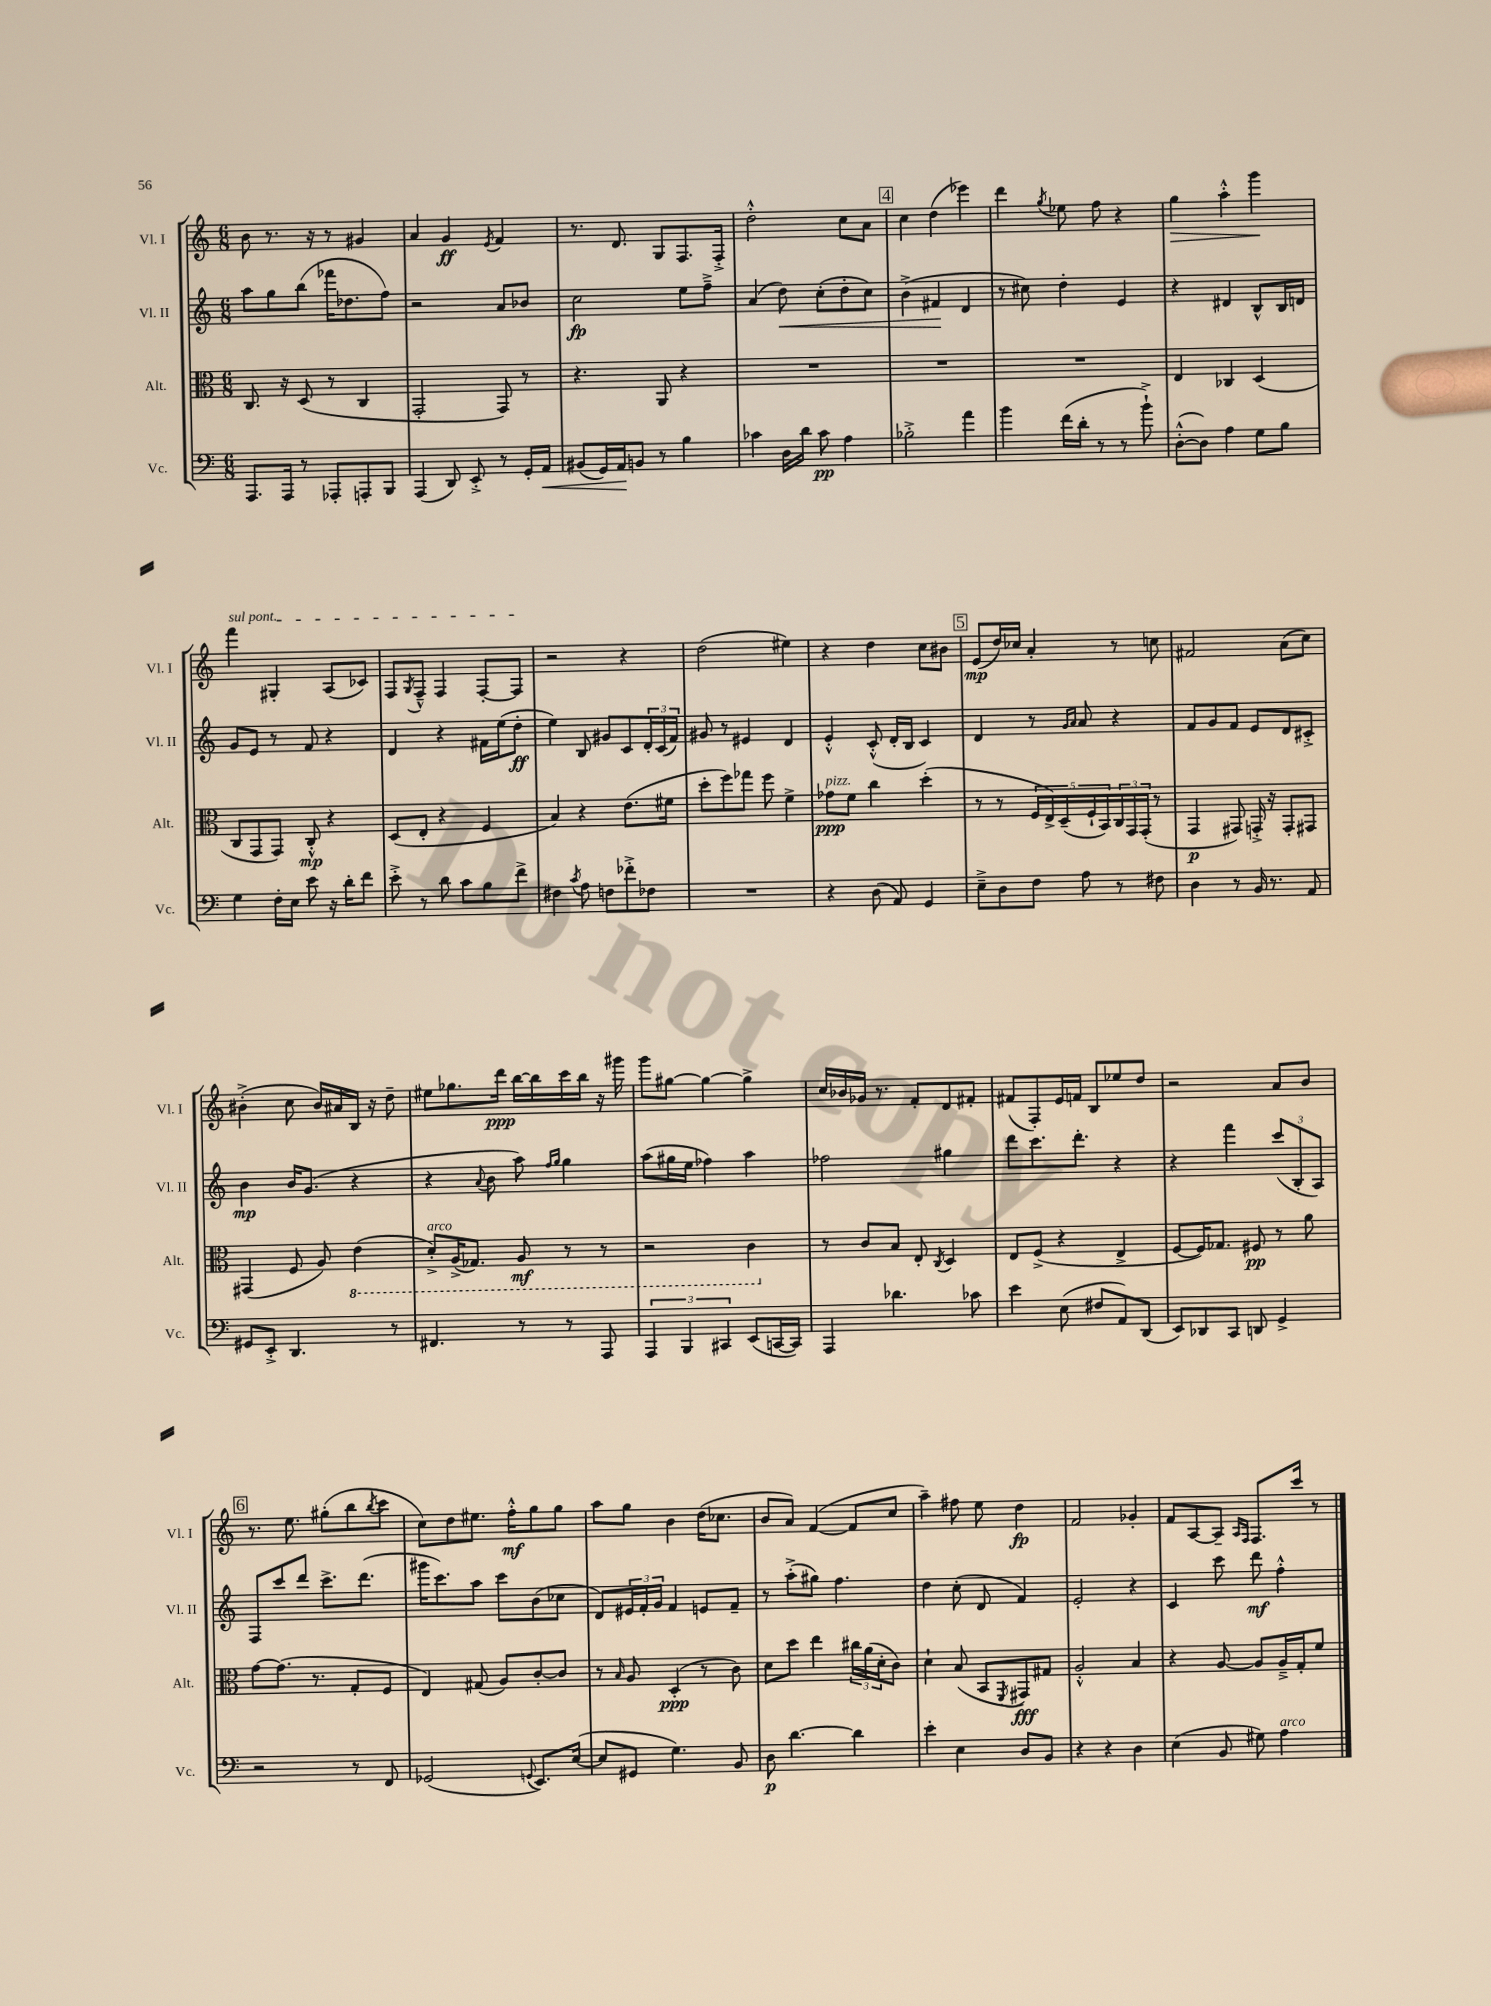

**kern	**kern	**kern	**kern
*staff4	*staff3	*staff2	*staff1
*clefF4	*clefC3	*clefG2	*clefG2
*k[]	*k[]	*k[]	*k[]
*M6/8	*M6/8	*M6/8	*M6/8
8.AAA	8.C	8aa	8b
.	.	8gg	8.r
16AAA	16r	.	.
8r	(8D	(8bb	.
.	.	.	16r
8AAA-'	8r	16fff-	8r
.	.	8.dd-	.
8AAA'	4C	.	4g#
8BBB	.	8ff)	.
=	=	=	=
(4AAA	2GG'	2r	4a
8DD)	.	.	4g
8EE'^	.	.	.
.	.	.	8qe
8r	8GG)	8a	4f
16GG'	8r	8b-	.
16AA	.	.	.
=	=	=	=
(8BB#	4.r	2cc	8.r
16GG)	.	.	.
16AA	.	.	8.d
8BB	.	.	.
8r	8AA	.	8G
4B	4r	8ee	8.F
.	.	8ff~^	.
.	.	.	16F'^
=	=	=	=
4c-	2.r	(4a	2dd'^^
16D	.	8dd)	.
16d	.	.	.
8c-	.	(8cc'	.
4A	.	8dd'	8cc
.	.	8cc)	8a
=	=	=	=
2B-'^	2.r	(4b^	4cc
.	.	4f#	(4dd
4a	.	4d	4eee-)
=	=	=	=
4b	2.r	8r	4ddd
.	.	8cc#)	.
.	.	.	8qgg
(16f	.	4dd'	8ee-
16d'	.	.	.
8r	.	.	8ff
8r	.	4e	4r
8b`^)	.	.	.
=	=	=	=
([8D'^^	4E	4r	4gg
8D])	.	.	.
4A	4C-	4d#	4aa'^^
8G	(4D	8B^^	4ggg
8B	.	16B	.
.	.	16d	.
=	=	=	=
4G	8C	8g	4fff
.	8GG	8e	.
16F'	8GG)	8r	4G#'
16E	.	.	.
8e	8C'^^	8f	.
16r	4r	4r	(8A
16d'	.	.	.
8f	.	.	8c-)
=	=	=	=
8e'^	(8D	4d	8F
.	.	.	8qG
8r	8E'	.	8F~^^
8d	4r	4r	4F
8c	.	.	.
8B	4F	16f#	[8F'
.	.	(16ee	.
8f^	.	8dd'	8F]
=	=	=	=
4F#	4B)	4ee)	2r
8qc	.	.	.
8A	4r	8B	.
8F	.	8g#	.
8f-'^	(8.e	8c	4r
8F-	.	24d'	.
.	.	(24c	.
.	16f#	.	.
.	.	24f)	.
=	=	=	=
2.r	8dd'	8g#	(2dd
.	8ff)	8r	.
.	8gg-	4e#	.
.	8ff	.	.
.	4f^	4d	4ee#)
=	=	=	=
4r	8g-	4e'^^	4r
.	8f	.	.
(8D	4cc	(8c'^^	4dd
8AA)	.	16d'	.
.	.	16B	.
4GG	(4dd'	4c)	8cc
.	.	.	8b#
=	=	=	=
8E~^	8r	4d	(8e
8D	8r	.	16dd)
.	.	.	16cc-
8F	20F	8r	4a'
.	20E^)	.	.
.	(20D~	.	.
.	.	16qqg	.
.	.	16qqa	.
8A	.	8a	.
.	20F`	.	.
.	20BB)	.	.
8r	24C	4r	8r
.	24GG	.	.
.	(24GG'	.	.
8F#	8r	.	8cc
=	=	=	=
4D	4GG	8f	2f#
.	.	8g	.
8r	8GG#)	8f	.
16BB	16GG'^	8e	.
8.r	16r	.	.
.	8GG'	8d	(8a
8AA	8GG#	8c#'^	8cc)
=	=	=	=
8GG#	(4GG#	4b	(4b#'^
8EE'^	.	.	.
4.DD	8F	16b	8cc
.	.	(8.g	.
.	8A)	.	16b#)
.	.	.	16a#
.	(4E	4r	16B
.	.	.	16r
8r	.	.	8dd~
=	=	=	=
4.FF#	8D'^)	4r	8ee#
.	(16AA^	.	8.gg-
.	8.GG-)	.	.
.	.	8qqa	.
.	.	8b	.
.	.	.	16ddd
8r	8AA	8aa)	[16bb
.	.	.	16bb]
.	.	16qqff	.
.	.	16qqgg	.
8r	8r	4gg	16ccc
.	.	.	16bb
8AAA	8r	.	16r
.	.	.	16ggg#
=	=	=	=
6AAA	2r	(8aa	8ggg
.	.	16gg#	[8gg#
6BBB	.	.	.
.	.	16ee	.
.	.	4ff-)	4gg#_
6CC#	.	.	.
(8EE	4C	4aa	4gg#^]
[16CC	.	.	.
16CC])	.	.	.
=	=	=	=
4AAA	8r	2ff-	16cc
.	.	.	16b-
.	8c	.	16g-
.	.	.	8.r
4.d-	8B	.	.
.	8E'	.	8f'
.	8qC	.	.
.	4D	4gg#	8d
8c-	.	.	8f#'
=	=	=	=
4e	8E	8ddd	(8f#
.	(8F^	8.ccc	8F')
(8E	4r	.	16e
.	.	8.ddd'	16f
8F#	.	.	8B
8AA)	4E^	4r	8ee-
(8DD	.	.	8dd
=	=	=	=
8EE)	[8F	4r	2r
8DD-	16F])	.	.
.	8.G-	.	.
8CC	.	4fff	.
8DD	8F#	.	.
4GG^	8r	(12ccc	8a
.	.	12B'	.
.	8a	.	8b
.	.	12A)	.
=	=	=	=
2r	[8g	8F	8.r
.	(8.g]	8ccc	.
.	.	.	8.ee
.	.	8ddd	.
.	8.r	.	.
.	.	8.ccc^	(8gg#'
8r	8G'	.	8bb
.	.	(8.ddd	.
.	.	.	8qbb
8FF	8F	.	8ccc
=	=	=	=
(2GG-	4E)	16ggg#	8cc)
.	.	8.ccc)	.
.	.	.	8dd
.	(8G#	8aa	8.ee#
.	8A)	8ccc	.
.	.	.	16ff'^^
8qqGG	.	.	.
8.EE)	[8c'	(8b	8gg
.	8c]	8cc-	8gg
([16E	.	.	.
=	=	=	=
8E]	8r	8d)	8aa
.	16qqB	.	.
8GG#	8A	24e#	8gg
.	.	24f'	.
.	.	24g	.
4.G)	(4D'	4f	4b
.	8r	8e	(16dd
.	.	.	8.cc-
8BB	8c)	8f~	.
=	=	=	=
8D	8d	8r	8b
[4.d	8dd	(8aa'^	8a)
.	4ee	8gg#)	([4f
.	.	4.ff	.
4d]	24cc#	.	8f]
.	(24a	.	.
.	24d'	.	.
.	8c)	.	8cc
=	=	=	=
4e'	4d`	4dd	4aa~)
4E	(8B	(8cc'	8ff#
.	8BB	8d	8ee
.	8qFF	.	.
8D	8GG#)	4f)	4dd
8BB	8G#	.	.
=	=	=	=
4r	2A'^^	2e'	2f
4r	.	.	.
4D	4B	4r	4g-'
=	=	=	=
(4E	4r	4c	8f
.	.	.	[8A
8BB	[8A	8ccc	8A~]
.	.	.	16qqA
.	.	.	16qqF
8G#)	8A]	8ddd	8.F
4A	16A~^	4ff'^^	.
.	16G'	.	16ccc
.	8f	.	8r
==	==	==	==
*-	*-	*-	*-
